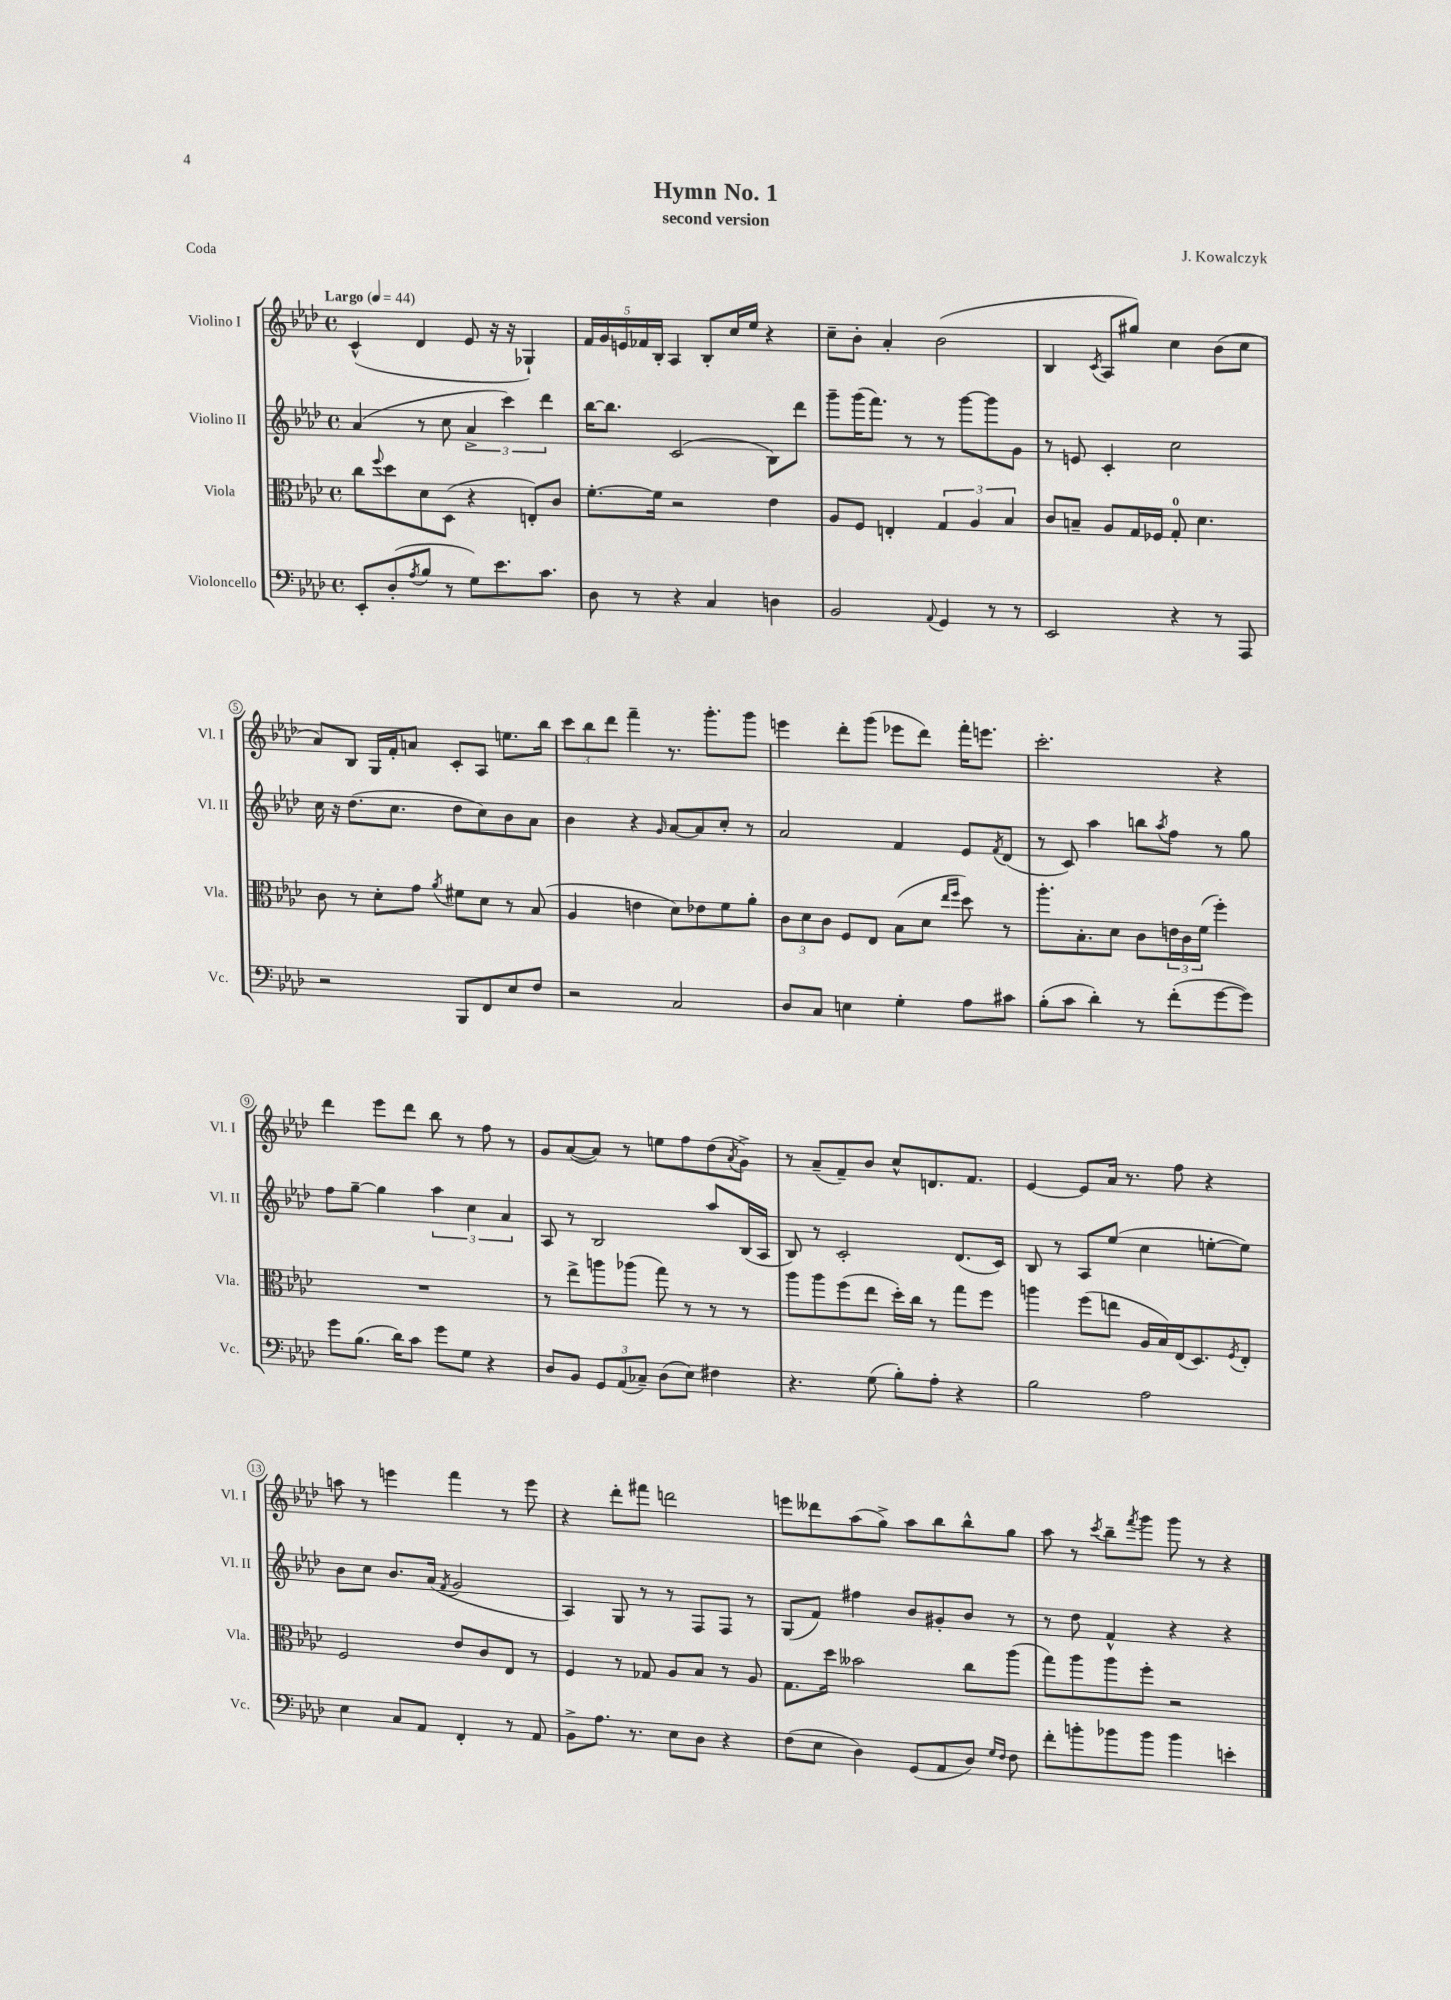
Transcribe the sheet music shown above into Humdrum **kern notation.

**kern	**kern	**kern	**kern
*staff4	*staff3	*staff2	*staff1
*clefF4	*clefC3	*clefG2	*clefG2
*k[b-e-a-d-]	*k[b-e-a-d-]	*k[b-e-a-d-]	*k[b-e-a-d-]
*M4/4	*M4/4	*M4/4	*M4/4
*met(c)	*met(c)	*met(c)	*met(c)
*MM44	*MM44	*MM44	*MM44
8EE-'	8cc	(4a-	(4c^^
.	8qqff	.	.
(8D-'	8dd-	.	.
8qA-	.	.	.
8B-	8d-	8r	4d-
8r	(8D-	8cc	.
8G)	4r	6a-^	8e-
8.e-	.	.	16r
.	.	6ccc)	.
.	.	.	16r
.	8E')	.	4G-`)
8.c	.	.	.
.	.	6ddd-	.
.	8c	.	.
=	=	=	=
8D-	[8.f'	[16bb-	20f
.	.	.	20g
.	.	8.bb-]	.
.	.	.	20e
8r	.	.	.
.	.	.	20f-
.	16f]	.	.
.	.	.	20B-'
4r	2r	(2c	4A-
4C	.	.	8B-'
.	.	.	16cc
.	.	.	16ee-
4D	4e-	8B-)	4r
.	.	8ddd-	.
=	=	=	=
2BB-	8A-	8ggg~	8cc~
.	8F	(16ggg	8b-'
.	.	8.fff)	.
.	4E'	.	4a-'
.	.	8r	.
8qqAA-	.	.	.
4GG	6G	8r	(2b-
.	.	[8ggg	.
.	6A-	.	.
8r	.	8ggg]	.
.	6B-	.	.
8r	.	8g	.
=	=	=	=
2EE-	8c	8r	4B-
.	8B~	8e	.
.	.	.	8qc
.	8A-	4c'	8A-
.	16G	.	8gg#)
.	16F-	.	.
4r	8G'	2cc	4cc
.	4.d-	.	.
8r	.	.	(8b-
8AAA-	.	.	8cc
=	=	=	=
2r	8c	16cc	8a-)
.	.	16r	.
.	8r	(8.dd-	8B-
.	8d-'	.	16G
.	.	8.cc	16f'
.	8g	.	8a
.	8qa-	.	.
8BBB-	8f#	8dd-	8c'
8FF	8d-	8cc)	8A-
8E-	8r	8b-	8.ee
8F	(8B-	8a-	.
.	.	.	16bb-
=	=	=	=
2r	4A-	4b-	12ccc
.	.	.	12bb-
.	.	.	12ddd-
.	4e	4r	4fff~
.	.	16qqg	.
2C	8d-)	[8a-	8.r
.	8e-	8a-]	.
.	.	.	8.ggg'
.	8f	8cc'	.
.	8a-'	8r	8ggg
=	=	=	=
8D-	12c	2a-	4eee
.	12d-	.	.
8C	.	.	.
.	12c	.	.
4E	8F	.	8ddd-'
.	8E-	.	(8ggg
4G'	(8B-	4f	8eee-
.	8d-	.	8ddd-)
.	16qqee-	.	.
.	16qqff	.	.
8A-	8dd-)	8e-	16fff'
.	.	.	8.eee
.	.	8qf	.
8c#	8r	(8d-	.
=	=	=	=
(8B-'	8.aa-'	8r	2.ccc'
8c	.	8c)	.
.	8.B-'	.	.
4d-')	.	4aa-	.
.	8d-	.	.
8r	8c	8bb	.
.	.	8qaa-	.
(8f'	24e	8ff	.
.	24c	.	.
.	(24f	.	.
[8g	4ff')	8r	4r
8g])	.	8gg	.
=	=	=	=
8g	1r	8ff	4ddd-
(8.B-	.	[8gg~	.
.	.	4gg]	8eee-
16d-)	.	.	.
8c	.	.	8ddd-
8g	.	6aa-	8bb-
8G	.	.	8r
.	.	6cc	.
4r	.	.	8ff
.	.	6a-	.
.	.	.	8r
=	=	=	=
8D-	8r	8A-	8g
8BB-	8ee-^	8r	([8a-
12GG	8aa	2B-	8a-])
(12AA-	.	.	.
.	(8aa-	.	8r
12C-~)	.	.	.
(8D-	8gg)	.	8ee
8E-)	8r	.	8ff
4F#	8r	8aa-	(8dd-
.	.	.	8qa-
.	8r	(16B-	8g^)
.	.	16A-	.
=	=	=	=
4.r	8aa-	8B-)	8r
.	8aa-	8r	(8a-~
.	(8ff	2c'	8f~)
(8G	8ee-	.	8b-
8B-')	16dd-')	.	8cc^^
.	16cc	.	.
8A-'	8r	.	8.d
4r	8gg	(8.d-	.
.	.	.	8.f
.	8ff	.	.
.	.	16c)	.
=	=	=	=
2B-	4aa	8B-	[4e-
.	.	8r	.
.	(8ff	8A-	8e-]
.	8ee	(8ee-	16a-
.	.	.	8.r
2A-	16A-	4cc	.
.	16B-)	.	.
.	(16E-	.	8ff
.	8.D-)	.	.
.	.	[8ee'	4r
.	8qF	.	.
.	8E-'	8ee])	.
=	=	=	=
4E-	2F	8b-	8aa
.	.	8cc	8r
8C	.	8.b-	4eee
8AA-	.	.	.
.	.	(16a-	.
.	.	8qf	.
4FF'	8e-	2g	4fff
.	8c	.	.
8r	8E-	.	8r
8AA-	8r	.	8eee
=	=	=	=
8BB-^	4F	4A-)	4r
8.A-	.	.	.
.	8r	8G	8ddd-'
8.r	.	.	.
.	8G-	8r	8fff#
8E-	8A-	8r	2ddd
8D-	8B-	8F	.
4r	8r	8F	.
.	8A-	8r	.
=	=	=	=
(8F	8.G	(8G	8eee
8E-	.	8f)	8ddd--
.	16dd-	.	.
4D-)	2b--	4ff#	(8aa-
.	.	.	8gg^)
(8GG	.	8b-	8aa-
8AA-	.	8g#'	8bb-
8D-)	8cc	8b-	8bb-^^
16qqG	.	.	.
16qqF	.	.	.
8F	(8aa-	8r	8gg
=	=	=	=
8f'	8gg)	8r	8aa-
8b'	8aa-	8dd-	8r
.	.	.	8qccc
8b-	8aa-	4f^^	8bb-~
.	.	.	8qfff
8b-	8ff'	.	8ggg
4b-	2r	4r	8ggg
.	.	.	8r
4e'	.	4r	4r
==	==	==	==
*-	*-	*-	*-
